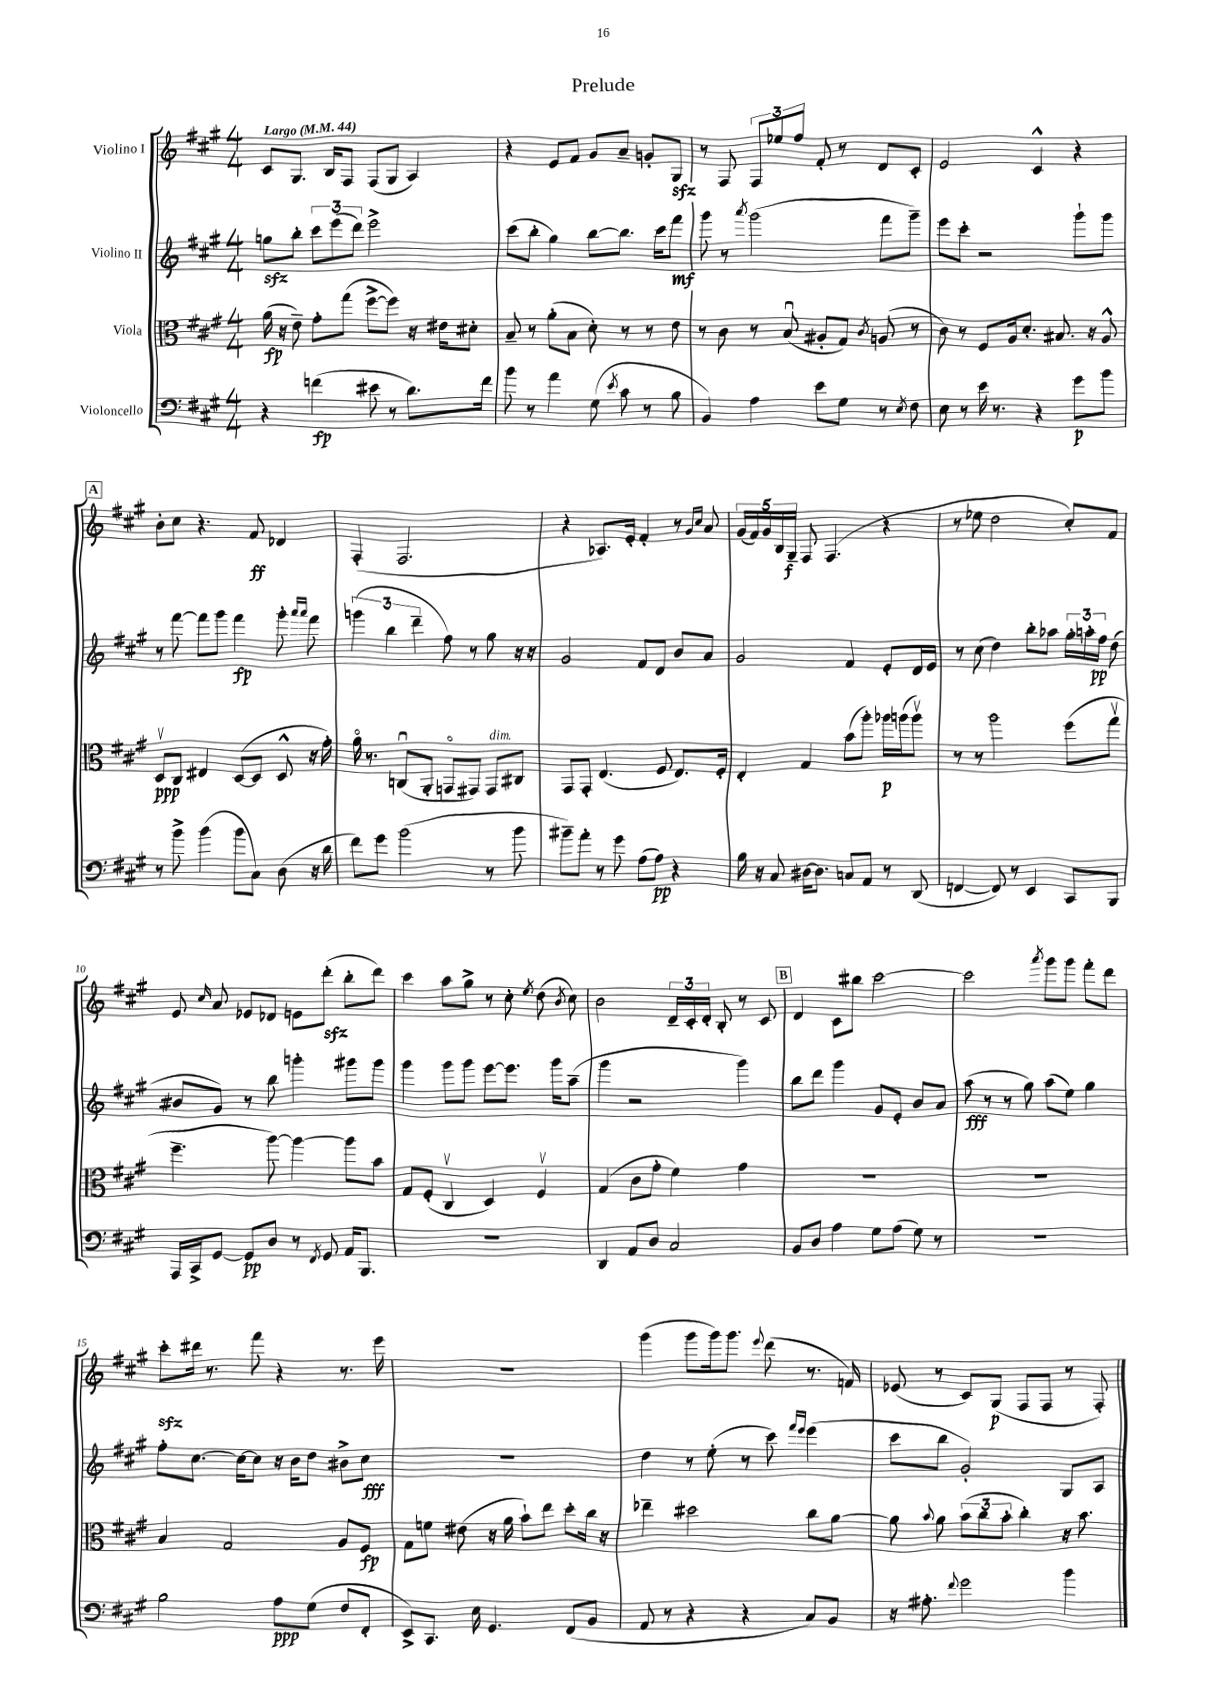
\header { title = "Prelude" }
<<
\new StaffGroup <<
\new Staff = "s0" \with { instrumentName = "Violino I" } {
    \clef treble \key a \major \numericTimeSignature \time 4/4 \tempo "Largo" 4 = 44
    \autoBeamOff cis'8[ gis8.] b16[ fis8] fis8[( gis8] a4) |
    r4 e'8[ fis'8] gis'8[ a'8]-- g'8[-. gis8]\sfz |
    r8 fis8 \tuplet 3/2 { fis8[ ees''8 fis''8] } fis'8-. r8 d'8[ cis'8]-. |
    e'2 cis'4-^ r4 |
    \mark \markup { \box "A" } b'8[-. cis''8] r4. fis'8\ff des'4 |
    fis4-.( fis2. |
    r4 aes8.[) e'16]-. fis'4-. r8 \grace { gis'16[ cis''16] } a'8 |
    \tuplet 5/4 { gis'16[( fis'16) gis'16 b16 gis16]--\f } fis8 fis4.( r4 |
    r8 ees''8 d''2 cis''8[-.) fis'8] |
    e'8 \grace { cis''16 } a'8 ees'8[ des'8] e'8[ d'''8]-.\sfz( b''8[-. d'''8]) |
    cis'''4 a''8[ gis''8]-> r8 cis''8-. \acciaccatura { e''8 } d''8( \acciaccatura { b'8 } cis''8) |
    b'2 \tuplet 3/2 { d'16[-- cis'16-. d'16]-. } b8-. r8 cis'8 |
    \mark \markup { \box "B" } d'4 cis'8[ bis''8] cis'''2~ |
    cis'''2 \acciaccatura { a'''8 } gis'''8[ gis'''8] fis'''8[-. d'''8] |
    cis'''8[-.\sfz dis'''16] r8. fis'''8 r4 r8. e'''16 |
    R1 |
    gis'''4( gis'''8[ gis'''16) gis'''8.] \appoggiatura { e'''8 } d'''8( r8. f'16) |
    ees'8( r8 cis'8[) gis8]\p( fis8[ fis8] r8 fis8-.) \bar "|." |
}
\new Staff = "s1" \with { instrumentName = "Violino II" } {
    \clef treble \key a \major \numericTimeSignature \time 4/4
    \autoBeamOff g''8[\sfz b''8]-. \tuplet 3/2 { cis'''8[ e'''8( d'''8]) } e'''2-> |
    cis'''8[( b''8]-. gis''4) b''8[~ b''8.] cis'''16[ fis'''8]\mf |
    gis'''8 r8 \acciaccatura { a'''8 } gis'''2( fis'''8[ gis'''8]--) |
    e'''8[ cis'''8]-. r2 gis'''8[-! gis'''8] |
    \mark \markup { \box "A" } r8 fis'''8~ fis'''8[ gis'''8] fis'''4\fp gis'''8-. \grace { a'''16[ a'''16] } fis'''8 |
    \tuplet 3/2 { g'''4( b''4 d'''4-- } fis''8) r8 gis''8 r16 r16 |
    gis'2 fis'8[ d'8] b'8[ a'8] |
    gis'2 fis'4 e'8[-. d'16 e'16] |
    r8 cis''8( d''4) b''8[-. aes''8] \tuplet 3/2 { gis''16[-. a''16-. fis''16]\pp } d''8( |
    bis'8[ gis'8]) r8 b''8 g'''4-. gis'''8[ gis'''8] |
    gis'''4 gis'''8[ gis'''8] e'''8[~ e'''8.] gis'''16[ a''8]--( |
    gis'''4 r2 gis'''4) |
    \mark \markup { \box "B" } b''8[ d'''8] gis'''4 gis'8[ e'8]-. b'8[ a'8] |
    a''8\fff( r8 r8 gis''8) a''8[( e''8]) gis''4 |
    fis''8[-. cis''8.]~ cis''16[~ cis''8] r16 b'16[ d''8] bis'8[-> cis''8]\fff |
    R1 |
    d''4 r8 e''8-.( r8 cis'''8) \grace { fis'''16[ e'''16] } e'''4( |
    cis'''8[ b''8] gis'2-.) gis8[ a8] \bar "|." |
}
\new Staff = "s2" \with { instrumentName = "Viola" } {
    \clef alto \key a \major \numericTimeSignature \time 4/4
    \autoBeamOff a'16\fp( r16 e'8--) gis'8[-. gis''8]( fis''8[~-> fis''8]) r16 eis'16[ dis'8]-. |
    b8-- r8 a'8[-.( b8] d'8-.) r8 r8 e'8 |
    r8 cis'8 r8 b8\downbow( ais8[-. gis8]) \acciaccatura { cis'8 } a8( r8 |
    cis'8) r8 fis8[ a16 d'8.]-. bis8. r16 a8-^ |
    \mark \markup { \box "A" } d8[\upbow\ppp cis8] eis4 d8[~( d8] d8-^ r16 gis'16-.) |
    a'16\flageolet r8. c8[\downbow( a,8]-. g,8[\flageolet gis,8]) gis,8[^\markup { \italic "dim." } cis8] |
    gis,8[ gis,8]-. e4.( fis8 e8.[) fis16]-. |
    e4-. gis4 b'8[( a''8]-.) aes''16[\p a''16( a''8]\upbow) |
    r8 r8 a''2 fis''8[( gis''8]\upbow |
    fis''4.-- a''8~) a''4~ a''8[ b'8] |
    gis8[ fis8]-.( cis4\upbow d4) fis4\upbow |
    gis4( cis'8[ gis'8]-. fis'4) gis'4 |
    \mark \markup { \box "B" } R1 |
    R1 |
    b4 gis2 a8[ fis8]\fp |
    gis8[ f'8] eis'8( r16 a'16 b'8[-!) e''8] d''8[-. cis''16] r16 |
    ees''4-- dis''2 cis''8[ a'8]~ |
    a'8 \appoggiatura { b'8 } a'8 \tuplet 3/2 { b'8[( cis''8 b'8]-. } cis''4-.) r16 b'8. \bar "|." |
}
\new Staff = "s3" \with { instrumentName = "Violoncello" } {
    \clef bass \key a \major \numericTimeSignature \time 4/4
    \autoBeamOff r4 f'4\fp( eis'8 r8 d'8.[) f'16] |
    b'8 r8 a'4 gis8( \acciaccatura { e'8 } cis'8 r8 b8 |
    b,4) a4 e'8[ gis8] r8 \acciaccatura { e8 } fis8 |
    e8 r8 e'16 r8. r4 gis'8[\p b'8] |
    \mark \markup { \box "A" } r8 b'8-> b'4( b'8[ cis8]) d8( r16 d'16 |
    fis'8[) gis'8] b'2( r8 b'8 |
    bis'8[--) a'8]-. r8 gis'8 a8[( a8]\pp) r4 |
    b16 r16 cis8 dis16[~ dis8.] c8[ a,8] r8 d,8( |
    f,4~ f,8) r8 e,4 cis,8[ b,,8] |
    a,,16[ cis,16-> gis,8]~ gis,8[\pp d8] r8 \acciaccatura { fis,8 } gis,8 a,16[ b,,8.] |
    R1 |
    d,4 a,8[ d8] cis2 |
    \mark \markup { \box "B" } b,8[ d8] a4 gis8[ a8]( gis8) r8 |
    R1 |
    b2 a8[\ppp gis8]( fis8[ fis,8]-. |
    e,8[->) cis,8.] e16 gis,4. fis,8[( b,8] |
    a,8 r8 r4 r4 cis8[) b,8] |
    r16 ais8.-. \appoggiatura { fis'8 } gis'2 b'4 \bar "|." |
}
>>
>>
